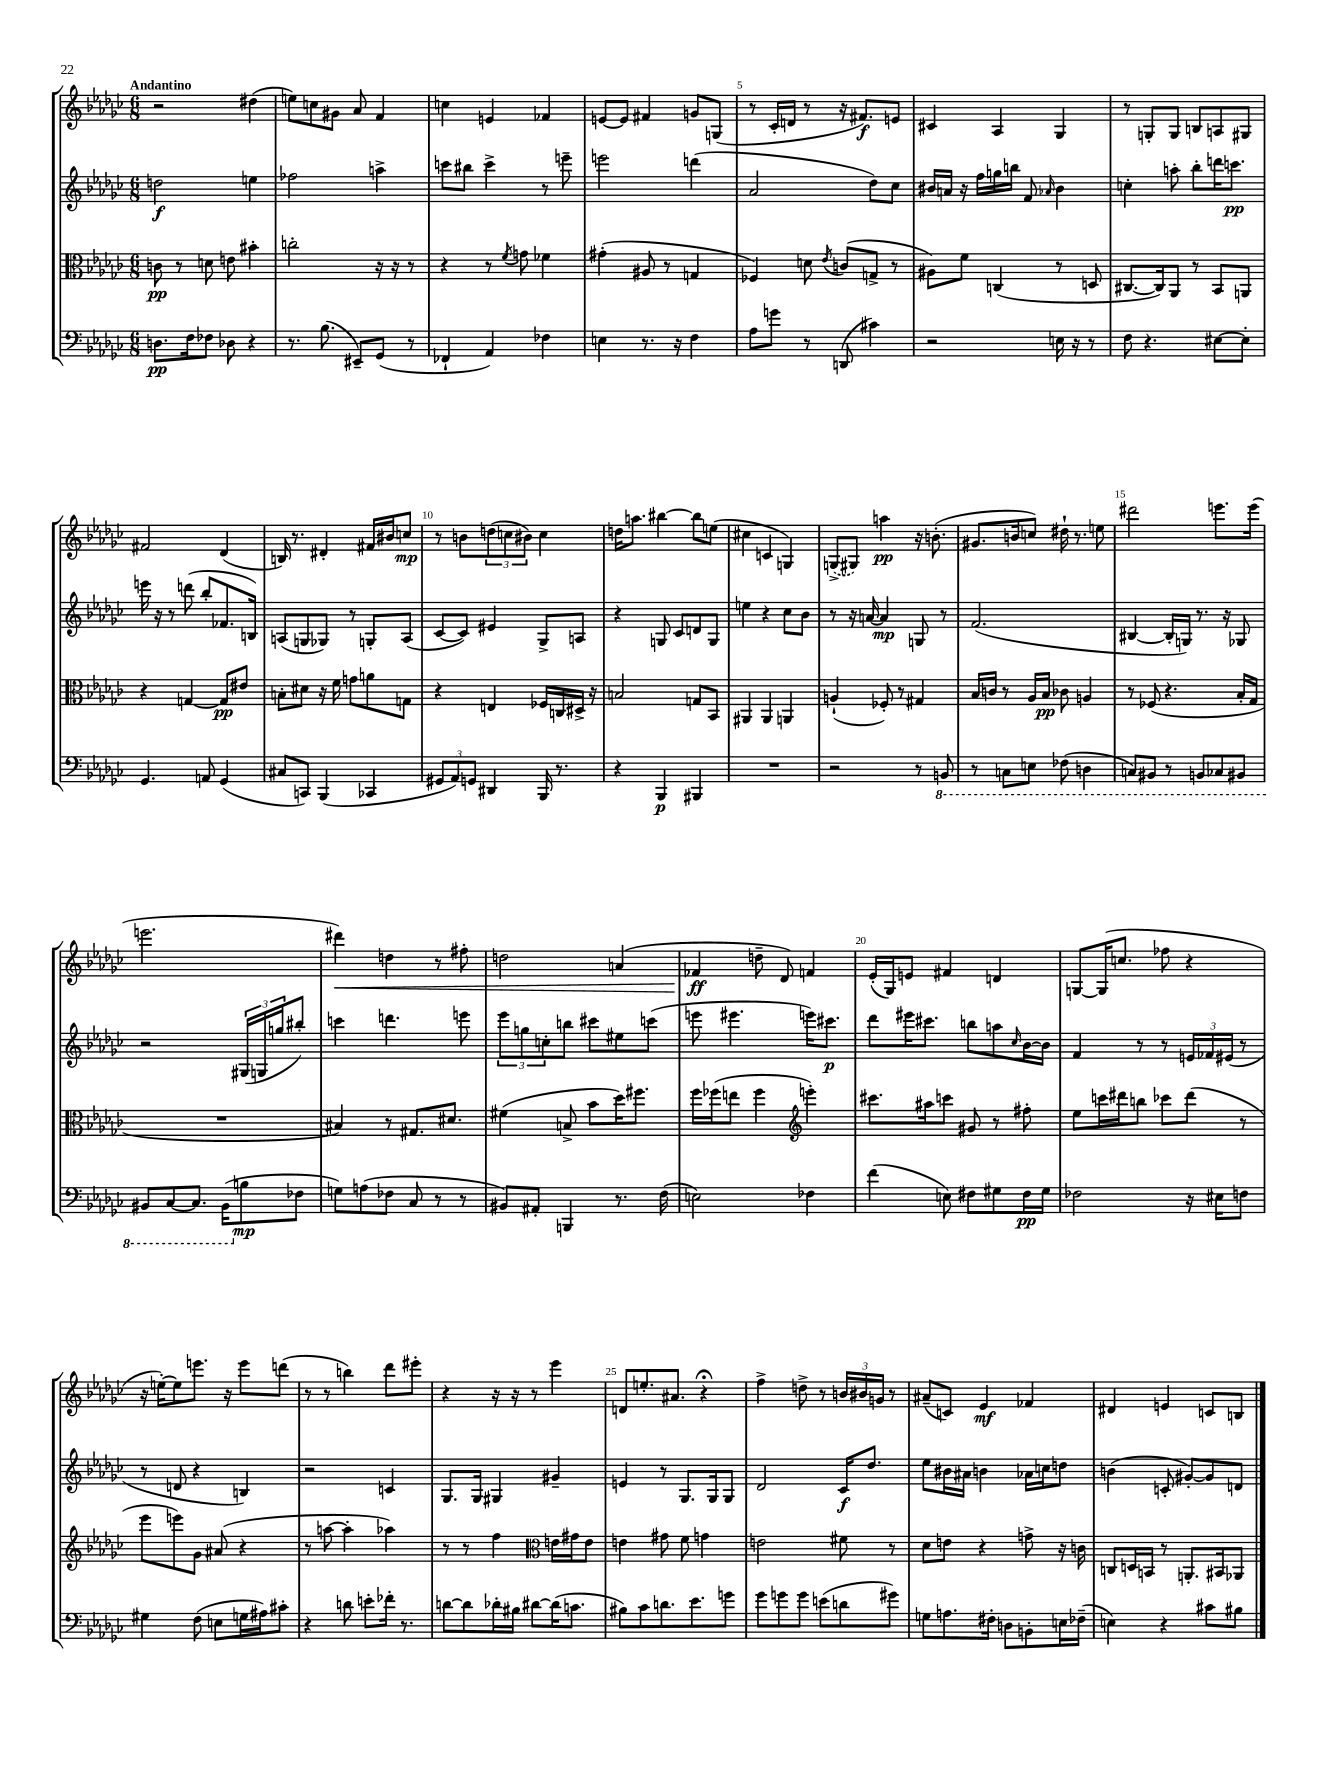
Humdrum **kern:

**kern	**dynam	**kern	**dynam	**kern	**dynam	**kern	**dynam
*part4	*part4	*part3	*part3	*part2	*part2	*part1	*part1
*staff4	*staff4	*staff3	*staff3	*staff2	*staff2	*staff1	*staff1
*clefF4	*	*clefC3	*	*clefG2	*	*clefG2	*
*k[b-e-a-d-g-c-]	*	*k[b-e-a-d-g-c-]	*	*k[b-e-a-d-g-c-]	*	*k[b-e-a-d-g-c-]	*
*M6/8	*	*M6/8	*	*M6/8	*	*M6/8	*
=1	=1	=1	=1	=1	=1	=1	=1
!	!	!	!	!	!	!LO:TX:a:B:t=Andantino	!
8.Dn\L	pp	8cn\	pp	2ddn\	f	2r	.
.	.	8r	.	.	.	.	.
16F\k	.	.	.	.	.	.	.
8F-X\J	.	8dn\	.	.	.	.	.
8D-X\	.	8en\	.	.	.	.	.
4r	.	4b#X'\	.	4een\	.	(4dd#X\	.
=2	=2	=2	=2	=2	=2	=2	=2
8.r	.	2ccn'\	.	2ff-X\	.	8een\L)	.
.	.	.	.	.	.	8ccn\	.
(8.B-\	.	.	.	.	.	.	.
.	.	.	.	.	.	8g#X\J	.
8EE#X~/L)	.	.	.	.	.	8a-/	.
(8GG-/J	.	16r	.	4aan^\	.	4f/	.
.	.	16r	.	.	.	.	.
8r	.	8r	.	.	.	.	.
=3	=3	=3	=3	=3	=3	=3	=3
4FF-X`/	.	4r	.	8cccn\L	.	4ccn\	.
.	.	.	.	8bb#X\J	.	.	.
4AA-/)	.	8r	.	4ccc^\	.	4en/	.
.	.	8qf/	.	.	.	.	.
.	.	8gn\	.	.	.	.	.
4F-X\	.	4f-X\	.	8r	.	4f-X/	.
.	.	.	.	8eeen~\	.	.	.
=4	=4	=4	=4	=4	=4	=4	=4
4En\	.	(4g#X'\	.	2eeen\	.	[8en/L	.
.	.	.	.	.	.	8e/J]	.
8.r	.	8A#X/	.	.	.	4f#X/	.
.	.	8r	.	.	.	.	.
16r	.	.	.	.	.	.	.
4F\	.	4Gn/	.	(4dddn\	.	8gn/L	.
.	.	.	.	.	.	(8Gn/J	.
=5	=5	=5	=5	=5	=5	=5	=5
8A-\L	.	4F-X/)	.	2a-/	.	8r	.
8gn\J	.	.	.	.	.	16c-'/LL	.
.	.	.	.	.	.	16dn/JJ	.
8r	.	8dn\	.	.	.	8r	.
.	.	8qe-/	.	.	.	.	.
(8DDn/	.	(8cn/L	.	.	.	16r	.
.	.	.	.	.	.	8.f#X/L)	f
4c#X\)	.	8Gn^/J	.	8dd-\L)	.	.	.
.	.	8r	.	8cc-\J	.	8en/J	.
=6	=6	=6	=6	=6	=6	=6	=6
2r	.	8A#X\L)	.	16b#X/LL	.	4c#X/	.
.	.	.	.	16an/JJ	.	.	.
.	.	8f\J	.	16r	.	.	.
.	.	.	.	16ff\LL	.	.	.
.	.	(4Cn/	.	16ggn\	.	4A-/	.
.	.	.	.	16bbn\JJ	.	.	.
.	.	.	.	8f/	.	.	.
.	.	.	.	16qqa-X/	.	.	.
16En\	.	8r	.	4b#\	.	4G-/	.
16r	.	.	.	.	.	.	.
8r	.	8Dn/	.	.	.	.	.
=7	=7	=7	=7	=7	=7	=7	=7
8F\	.	[8.C#X/L	.	4ccn'\	.	8r	.
4.r	.	.	.	.	.	8Gn'/L	.
.	.	16C#/k])	.	.	.	.	.
.	.	8AA-/J	.	8aan'\	.	8G/J	.
.	.	8r	.	8bb-'\L	.	8Bn/L	.
[8E#X\L	.	8BB-/L	.	16dddn\K	.	8An/	.
.	.	.	.	8.cccn\J	pp	.	.
8E#'\J]	.	8AAn/J	.	.	.	8G#X/J	.
!!LO:LB:g=z
=8	=8	=8	=8	=8	=8	=8	=8
4.GG-/	.	4r	.	16eeen\	.	2f#X/	.
.	.	.	.	16r	.	.	.
.	.	.	.	8r	.	.	.
.	.	[4Gn/	.	(8dddn\	.	.	.
8AAn/	.	.	.	8bb-'/L	.	.	.
(4GG-/	.	8G/L]	pp	8.f-X/	.	(4d-/	.
.	.	8e#X/J	.	.	.	.	.
.	.	.	.	16Bn/Jk)	.	.	.
=9	=9	=9	=9	=9	=9	=9	=9
8C#X/L	.	8Bn'\L	.	(8An/L	.	16Bn/)	.
.	.	.	.	.	.	8.r	.
8CCn/J)	.	8d#X\J	.	8Gn/	.	.	.
(4BBB-/	.	16r	.	8G-X/J)	.	4d#X'/	.
.	.	16f\	.	.	.	.	.
.	.	8gn\L	.	8r	.	.	.
4CC-X/	.	8an\	.	8Gn'/L	.	16f#X/LL	.
.	.	.	.	.	.	16b#X/J	.
.	.	8Gn\J	.	(8A/J	.	8ccn/J	mp
=10	=10	=10	=10	=10	=10	=10	=10
12GG#X/L	.	4r	.	[8c-/L	.	8r	.
12AA-/)	.	.	.	.	.	.	.
.	.	.	.	8c-/J])	.	8bn\L	.
12GGn/J	.	.	.	.	.	.	.
4DD#X/	.	4En/	.	4e#X/	.	(12ddn\	.
.	.	.	.	.	.	12ccn\	.
.	.	.	.	.	.	12b#X\J)	.
16BBB-/	.	16F-X/LL	.	8G-^/L	.	4cc\	.
8.r	.	16Cn/	.	.	.	.	.
.	.	16D#X^/JJ	.	8An/J	.	.	.
.	.	16r	.	.	.	.	.
=11	=11	=11	=11	=11	=11	=11	=11
4r	.	2Bn/	.	4r	.	16ddn\KL	.
.	.	.	.	.	.	8.aan\J	.
4BBB-/	p	.	.	8Gn/	.	[4bb#X\	.
.	.	.	.	8c-/L	.	.	.
4BBB#X/	.	8Gn/L	.	8dn/	.	8bb#\L]	.
.	.	8BB-/J	.	8G/J	.	(8een\J	.
=12	=12	=12	=12	=12	=12	=12	=12
2.r	.	4AA#X/	.	4een\	.	4cc#X\	.
.	.	4AA#/	.	4r	.	4cn/	.
.	.	4AAn/	.	8cc-\L	.	4Gn/)	.
.	.	.	.	8b-\J	.	.	.
=13	=13	=13	=13	=13	=13	=13	=13
2r	.	(4An`/	.	8r	.	(8Gn^/L	.
.	.	.	.	16r	.	8G#X/J)	.
.	.	.	.	[16an/	.	.	.
.	.	8F-X'/)	.	4a/]	mp	4aan\	pp
.	.	8r	.	.	.	.	.
8r	.	4G#X/	.	8Gn/	.	16r	.
.	.	.	.	.	.	(8.bn'\	.
*8ba	*	*	*	*	*	*	*
8BBBn/	.	.	.	8r	.	.	.
=14	=14	=14	=14	=14	=14	=14	=14
8r	.	16B-/LL	.	(2.f/	.	8.g#X/L	.
.	.	16cn/JJ	.	.	.	.	.
8CCn\L	.	8r	.	.	.	.	.
.	.	.	.	.	.	16bn/k	.
8EEn\J	.	16A-/LL	.	.	.	8ccn/J)	.
.	.	16B-/JJ	pp	.	.	.	.
(8FF-X\	.	8c-X\	.	.	.	16dd#X`\	.
.	.	.	.	.	.	8.r	.
4DDn\	.	4An/	.	.	.	.	.
.	.	.	.	.	.	8een\	.
=15	=15	=15	=15	=15	=15	=15	=15
8CCn/L)	.	8r	.	[4B#X/	.	2ddd#X\	.
8BBB#X/J	.	(8F-X/	.	.	.	.	.
8r	.	4.r	.	16B#'/LL]	.	.	.
.	.	.	.	16Gn/JJ)	.	.	.
8BBBn/L	.	.	.	8.r	.	.	.
8CC-X/	.	.	.	.	.	8.eeen\L	.
.	.	.	.	16r	.	.	.
8BBB#X/J	.	16B-'/LL	.	8G-X/	.	.	.
.	.	16G-/JJ	.	.	.	(16eee\Jk	.
!!LO:LB:g=z
=16	=16	=16	=16	=16	=16	=16	=16
8BBB#X/L	.	2.r	.	2r	.	2.eeen\	.
[8CC-/	.	.	.	.	.	.	.
8.CC-/J]	.	.	.	.	.	.	.
(16BBB#\KL	.	.	.	.	.	.	.
*X8ba	*	*	*	*	*	*	*
8Bn\	mp	.	.	(24G#X/LL	.	.	.
.	.	.	.	24Gn/	.	.	.
.	.	.	.	24ggn/J	.	.	.
8F-X\J	.	.	.	8bb#X'/J)	.	.	.
=17	=17	=17	=17	=17	=17	=17	=17
!	!	!	!	!	!	!	!LO:HP:b
8Gn\L)	.	4B#X/)	.	4cccn\	.	4ddd#X\)	<
(8An\	.	.	.	.	.	.	.
8F-X\J	.	8r	.	4.dddn\	.	4ddn\	.
8C-/	.	8.G#X/L	.	.	.	.	.
8r	.	.	.	.	.	8r	.
.	.	8.d#X/J	.	.	.	.	.
8r	.	.	.	8eeen\	.	8ff#X'\	.
=18	=18	=18	=18	=18	=18	=18	=18
8BB#X/L)	.	(4f#X\	.	12eee-\L	.	2ddn\	.
.	.	.	.	12ggn\	.	.	.
8AA#X'/J	.	.	.	.	.	.	.
.	.	.	.	12ccn'\	.	.	.
4BBBn/	.	8Bn^/	.	8bbn\J	.	.	.
.	.	8b-\L	.	8ccc#X\L	.	.	.
8.r	.	16dd-\K)	.	8ee#X\	.	(4an/	.
.	.	8.ff#X\J	.	.	.	.	.
.	.	.	.	(8cccn\J	.	.	.
(16F\	.	.	.	.	.	.	.
=19	=19	=19	=19	=19	=19	=19	=19
2En\)	.	16ff\LL	.	8eeen\	.	4f-X/	ff
.	.	(16ff-X\J	.	.	.	.	.
.	.	8een\J	.	4.eee#X\	.	.	.
.	.	4ff-\	.	.	.	8ddn~\	[
.	.	.	.	.	.	8d-/)	.
*	*	*clefG2	*	*	*	*	*
4F-X\	.	4eeen'\)	.	16eeen\KL)	.	4fn/	.
.	.	.	.	8.ccc#X\J	p	.	.
=20	=20	=20	=20	=20	=20	=20	=20
(4f\	.	8.ccc#X\L	.	8ddd-\L	.	(16e-'/LL	.
.	.	.	.	.	.	16G-/J)	.
.	.	.	.	16eee#X\K	.	8en/J	.
.	.	16aa#X\k	.	8.ccc#X\J	.	.	.
8En\)	.	8cccn\J	.	.	.	4f#X/	.
8F#X\L	.	8g#X/	.	8bbn\L	.	.	.
8G#X\	.	8r	.	8aan\	.	4dn/	.
.	.	.	.	16qqcc-/	.	.	.
16F#\L	pp	8ff#X'\	.	[16b-\L	.	.	.
16G#\JJ	.	.	.	16b-\JJ]	.	.	.
=21	=21	=21	=21	=21	=21	=21	=21
2F-X\	.	8ee-\L	.	4f/	.	[8Gn/L	.
.	.	16cccn\L	.	.	.	(16G/K]	.
.	.	16ddd#X\J	.	.	.	8.ccn/J	.
.	.	8bbn\J	.	8r	.	.	.
.	.	8ccc-X\L	.	8r	.	8ff-X\	.
16r	.	(8ddd#\J	.	24en/LL	.	4r	.
.	.	.	.	24f-X/	.	.	.
16E#X\KL	.	.	.	.	.	.	.
.	.	.	.	(24e#X/JJ	.	.	.
8Fn\J	.	8r	.	8r	.	.	.
!!LO:LB:g=z
=22	=22	=22	=22	=22	=22	=22	=22
4G#X\	.	8eee-\L	.	8r	.	16r	.
.	.	.	.	.	.	[16een'\KL)	.
.	.	8eeen\)	.	8dn/	.	8ee\]	.
(8F\	.	8g-\J	.	4r	.	8.eeen\J	.
8En\L	.	(8a#X/	.	.	.	.	.
.	.	.	.	.	.	16r	.
16Gn\L	.	4r	.	4Bn/)	.	8eee\L	.
16A#X\J)	.	.	.	.	.	.	.
8c#X'\J	.	.	.	.	.	(8dddn\J	.
=23	=23	=23	=23	=23	=23	=23	=23
4r	.	8r	.	2r	.	8r	.
.	.	[8aan\	.	.	.	8r	.
8dn\	.	4aa'\]	.	.	.	4bbn\)	.
8en'\L	.	.	.	.	.	.	.
16f-X'\Jk	.	4aa-X\)	.	4cn/	.	8ddd-\L	.
8.r	.	.	.	.	.	.	.
.	.	.	.	.	.	8eee#X'\J	.
=24	=24	=24	=24	=24	=24	=24	=24
[8dn\L	.	8r	.	8.G-/L	.	4r	.
8d\]	.	8r	.	.	.	.	.
.	.	.	.	16G-/Jk	.	.	.
16d-X'\L	.	4ff\	.	4G#X/	.	16r	.
16B#X\JJ	.	.	.	.	.	16r	.
[8d#X\L	.	.	.	.	.	8r	.
*	*	*clefC3	*	*	*	*	*
(16d#\K]	.	16en\LL	.	4g#X~/	.	4eee-\	.
8.cn\J	.	16g#X\J	.	.	.	.	.
.	.	8e\J	.	.	.	.	.
=25	=25	=25	=25	=25	=25	=25	=25
8B#X\L)	.	4en\	.	4en/	.	8dn/L	.
8c-\	.	.	.	.	.	8.een'/	.
8.dn\	.	8g#X\	.	8r	.	.	.
.	.	.	.	.	.	8.a#X/J	.
.	.	8f\	.	8.G-/L	.	.	.
8.e-\	.	.	.	.	.	.	.
.	.	4gn\	.	.	.	4r;<	.
.	.	.	.	16G-/k	.	.	.
8gn\J	.	.	.	8G-/J	.	.	.
=26	=26	=26	=26	=26	=26	=26	=26
8g-\L	.	2en\	.	2d-/	.	4ff^\	.
8gn\	.	.	.	.	.	.	.
8g\J	.	.	.	.	.	8ddn^\	.
(8en\L	.	.	.	.	.	8r	.
8dn\	.	8f#X\	.	16c-/KL	f	24bn/LL	.
.	.	.	.	.	.	24b#X/	.
.	.	.	.	8.dd-/J	.	.	.
.	.	.	.	.	.	24gn/JJ	.
8g#X\J)	.	8r	.	.	.	8r	.
=27	=27	=27	=27	=27	=27	=27	=27
8Gn\L	.	8d-\L	.	8ee-\L	.	(8a#X~/L	.
8.An\	.	8en\J	.	16b#X\L	.	8cn/J)	.
.	.	.	.	16a#X\JJ	.	.	.
.	.	4r	.	4bn\	.	4e-/	mf
16F#X'\Jk	.	.	.	.	.	.	.
8Dn\L	.	.	.	.	.	.	.
8BBn'\	.	8gn^\	.	16a-X\LL	.	4f-X/	.
.	.	.	.	16ccn\J	.	.	.
16En\L	.	16r	.	8ddn\J	.	.	.
(16F-X~\JJ	.	16cn\	.	.	.	.	.
=28	=28	=28	=28	=28	=28	=28	=28
4En\)	.	8Cn/L	.	(4bn\	.	4d#X/	.
.	.	16Dn/L	.	.	.	.	.
.	.	16BBn/JJ	.	.	.	.	.
4r	.	8r	.	8cn'/	.	4en/	.
.	.	8.AAn'/L	.	[8g#X'/L)	.	.	.
8c#X\L	.	.	.	8g#/]	.	8cn/L	.
.	.	16BB#X/k	.	.	.	.	.
8B#X\J	.	8AA-X/J	.	8dn/J	.	8Bn/J	.
==	==	==	==	==	==	==	==
*-	*-	*-	*-	*-	*-	*-	*-
